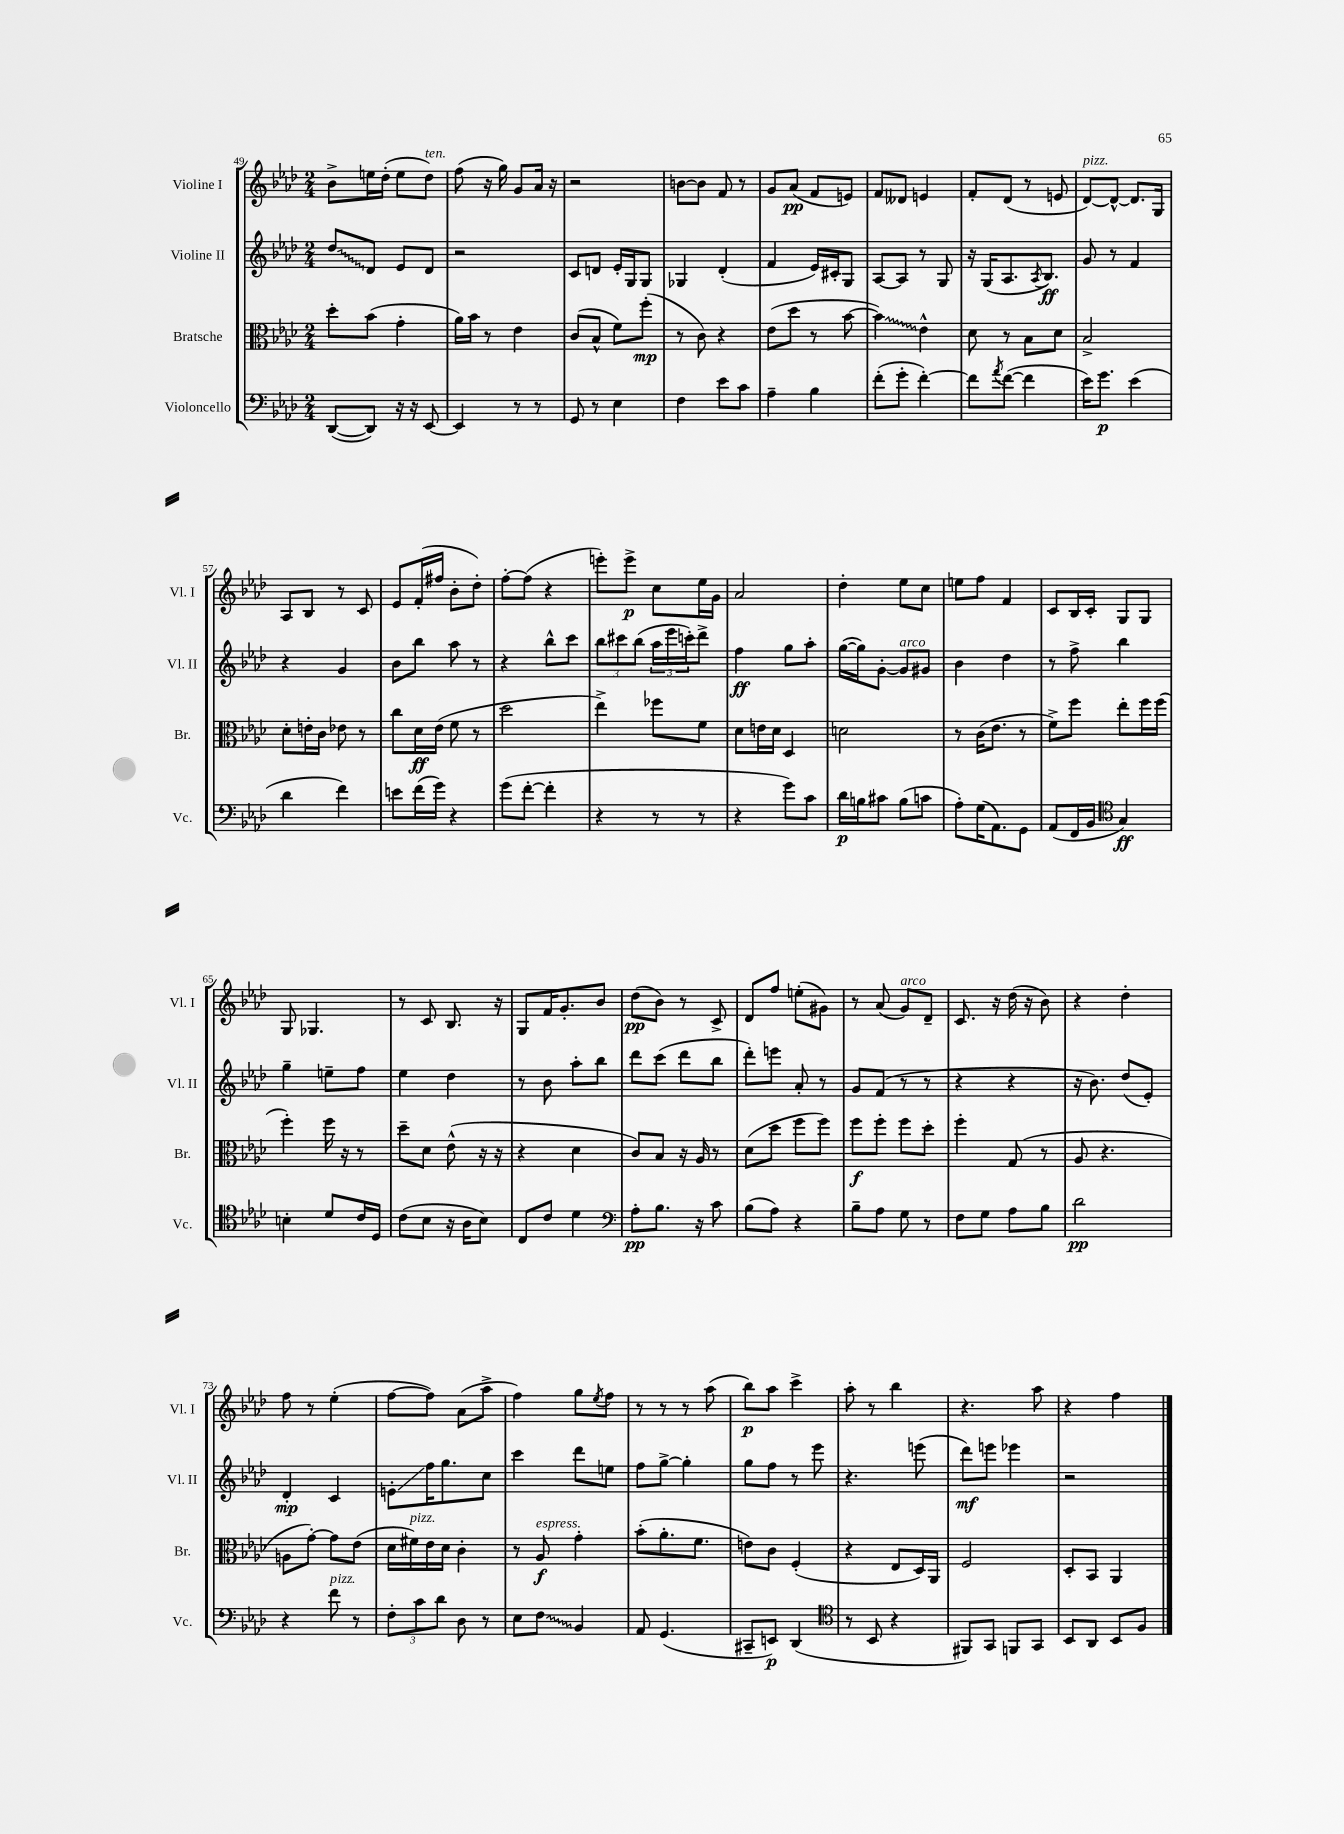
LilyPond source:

<<
\new StaffGroup <<
\new Staff = "s0" \with { instrumentName = "Violine I" shortInstrumentName = "Vl. I" } {
    \clef treble \key aes \major \numericTimeSignature \time 2/4
    bes'8-> e''16 des''16-.( e''8 des''8^\markup { \italic "ten." }) |
    f''8( r16 g''16) g'8 aes'16 r16 |
    r2 |
    b'8~ b'8 f'8 r8 |
    g'8 aes'8\pp( f'8 e'8) |
    f'8 deses'8 e'4 |
    f'8-. des'8( r8 e'8 |
    des'8~^\markup { \italic "pizz." }) des'8~-^ des'8. g16 |
    aes8 bes8 r8 c'8 |
    ees'8 f'16-.( fis''16 bes'8-. des''8-.) |
    f''8~-. f''8( r4 |
    e'''8-.) e'''8->\p c''8 ees''16 g'16 |
    aes'2 |
    des''4-. ees''8 c''8 |
    e''8 f''8 f'4 |
    c'8 bes16 c'16-. g8 g8 |
    g8 ges4. |
    r8 c'8 bes8. r16 |
    g8 f'16 g'8.-. bes'8 |
    des''8\pp( bes'8) r8 c'8-> |
    des'8 f''8 e''8-.( gis'8) |
    r8 aes'8( g'8^\markup { \italic "arco" }) des'8-- |
    c'8. r16 des''16( r16 bes'8) |
    r4 des''4-. |
    f''8 r8 ees''4-.( |
    f''8~ f''8) aes'8( aes''8-> |
    f''4) g''8 \acciaccatura { ees''8 } f''8 |
    r8 r8 r8 aes''8( |
    bes''8\p) aes''8 c'''4-> |
    aes''8-. r8 bes''4 |
    r4. aes''8 |
    r4 f''4 \bar "|." |
}
\new Staff = "s1" \with { instrumentName = "Violine II" shortInstrumentName = "Vl. II" } {
    \clef treble \key aes \major \numericTimeSignature \time 2/4
    \once \override Glissando.style = #'zigzag des''8\glissando des'8 ees'8 des'8 |
    r2 |
    c'8 d'8 ees'16-. g16 g8 |
    ges4 des'4-.( |
    f'4 ees'16) cis'16-. g8 |
    aes8~ aes8 r8 g8 |
    r16 g16( aes8. \acciaccatura { aes8 } bes8.\ff) |
    g'8 r8 f'4 |
    r4 g'4 |
    bes'8 bes''8 aes''8 r8 |
    r4 bes''8-^ c'''8 |
    \tuplet 3/2 { bes''8 cis'''8 bes''8( } \tuplet 3/2 { aes''16 ees'''16 c'''16-.) } des'''8-> |
    f''4\ff g''8 aes''8-. |
    g''16~( g''16) g'8~-. g'8^\markup { \italic "arco" } gis'8 |
    bes'4 des''4 |
    r8 f''8-> bes''4 |
    g''4-- e''8-- f''8 |
    ees''4 des''4 |
    r8 bes'8 aes''8-. bes''8 |
    des'''8 c'''8( des'''8 bes''8 |
    des'''8-.) e'''8 aes'8-. r8 |
    g'8 f'8( r8 r8 |
    r4 r4 |
    r16 bes'8.) des''8( ees'8-.) |
    des'4-.\mp c'4 |
    e'8-.\glissando f''16 g''8. c''8 |
    c'''4 des'''8 e''8 |
    f''8 g''8~-> g''4-. |
    g''8 f''8 r8 ees'''8 |
    r4. e'''8( |
    des'''8\mf) e'''8 ees'''4 |
    r2 \bar "|." |
}
\new Staff = "s2" \with { instrumentName = "Bratsche" shortInstrumentName = "Br." } {
    \clef alto \key aes \major \numericTimeSignature \time 2/4
    des''8-. bes'8( g'4-. |
    aes'16) bes'16 r8 ees'4 |
    c'8( bes8-^ f'8) f''8-.\mp( |
    r8 c'8) r4 |
    ees'8( des''8 r8 bes'8~ |
    \once \override Glissando.style = #'zigzag bes'4\glissando) ees'4-^ |
    des'8 r8 bes8 des'8 |
    bes2-> |
    des'8-. e'16-. c'16 ees'8 r8 |
    c''8 des'16\ff ees'16( f'8 r8 |
    des''2 |
    ees''4->) fes''8 f'8 |
    des'8 e'16 des'16 des4 |
    d'2 |
    r8 c'16( ees'8. r8 |
    f'8->) f''8 ees''8-. f''16 f''16( |
    f''4-.) f''16 r16 r8 |
    des''8-- des'8 ees'8-^( r16 r16 |
    r4 des'4 |
    c'8) bes8 r16 aes16 r8 |
    des'8( des''8 f''8 f''8) |
    f''8\f f''8-. f''8 des''8-. |
    f''4-. g8( r8 |
    aes8 r4. |
    a8 g'8~-.) g'8 ees'8( |
    des'16 fis'16^\markup { \italic "pizz." }) ees'16 des'16 c'4-. |
    r8 aes8\f^\markup { \italic "espress." } g'4-. |
    bes'8-.( aes'8.-. f'8. |
    e'8) c'8 f4-.( |
    r4 ees8 des16) aes,16 |
    f2 |
    des8-. bes,8 aes,4 \bar "|." |
}
\new Staff = "s3" \with { instrumentName = "Violoncello" shortInstrumentName = "Vc." } {
    \clef bass \key aes \major \numericTimeSignature \time 2/4
    des,8~( des,8) r16 r16 ees,8~ |
    ees,4 r8 r8 |
    g,8 r8 ees4 |
    f4 ees'8 c'8 |
    aes4-- bes4 |
    f'8-.( g'8-. f'4~-.) |
    f'8 \acciaccatura { aes'8 } f'8~( f'4 |
    ees'16) g'8.\p ees'4( |
    des'4 f'4) |
    e'8 f'16( g'16) r4 |
    g'8( f'8~-. f'4-. |
    r4 r8 r8 |
    r4 g'8) c'8 |
    des'16\p b16 cis'8 b8( c'8 |
    aes8-.) g16( aes,8.) g,8 |
    aes,8( f,16 bes,16 \clef tenor g4\ff) |
    b4-. des'8 c'16 des16 |
    c'8( bes8 r16 aes16 bes8) |
    c8 c'8 des'4 |
    \clef bass aes8-.\pp bes8. r16 c'8 |
    bes8( aes8) r4 |
    bes8-- aes8 g8 r8 |
    f8 g8 aes8 bes8 |
    des'2\pp |
    r4 f'8^\markup { \italic "pizz." } r8 |
    \tuplet 3/2 { f8-. c'8 des'8 } des8 r8 |
    ees8 \once \override Glissando.style = #'zigzag f8\glissando bes,4 |
    aes,8 g,4.( |
    cis,8-- e,8\p) des,4( |
    \clef tenor r8 bes,8 r4 |
    fis,8) g,8 f,8 g,8 |
    bes,8 aes,8 bes,8 f8 \bar "|." |
}
>>
>>
\layout { \context { \Score currentBarNumber = #49 } }
